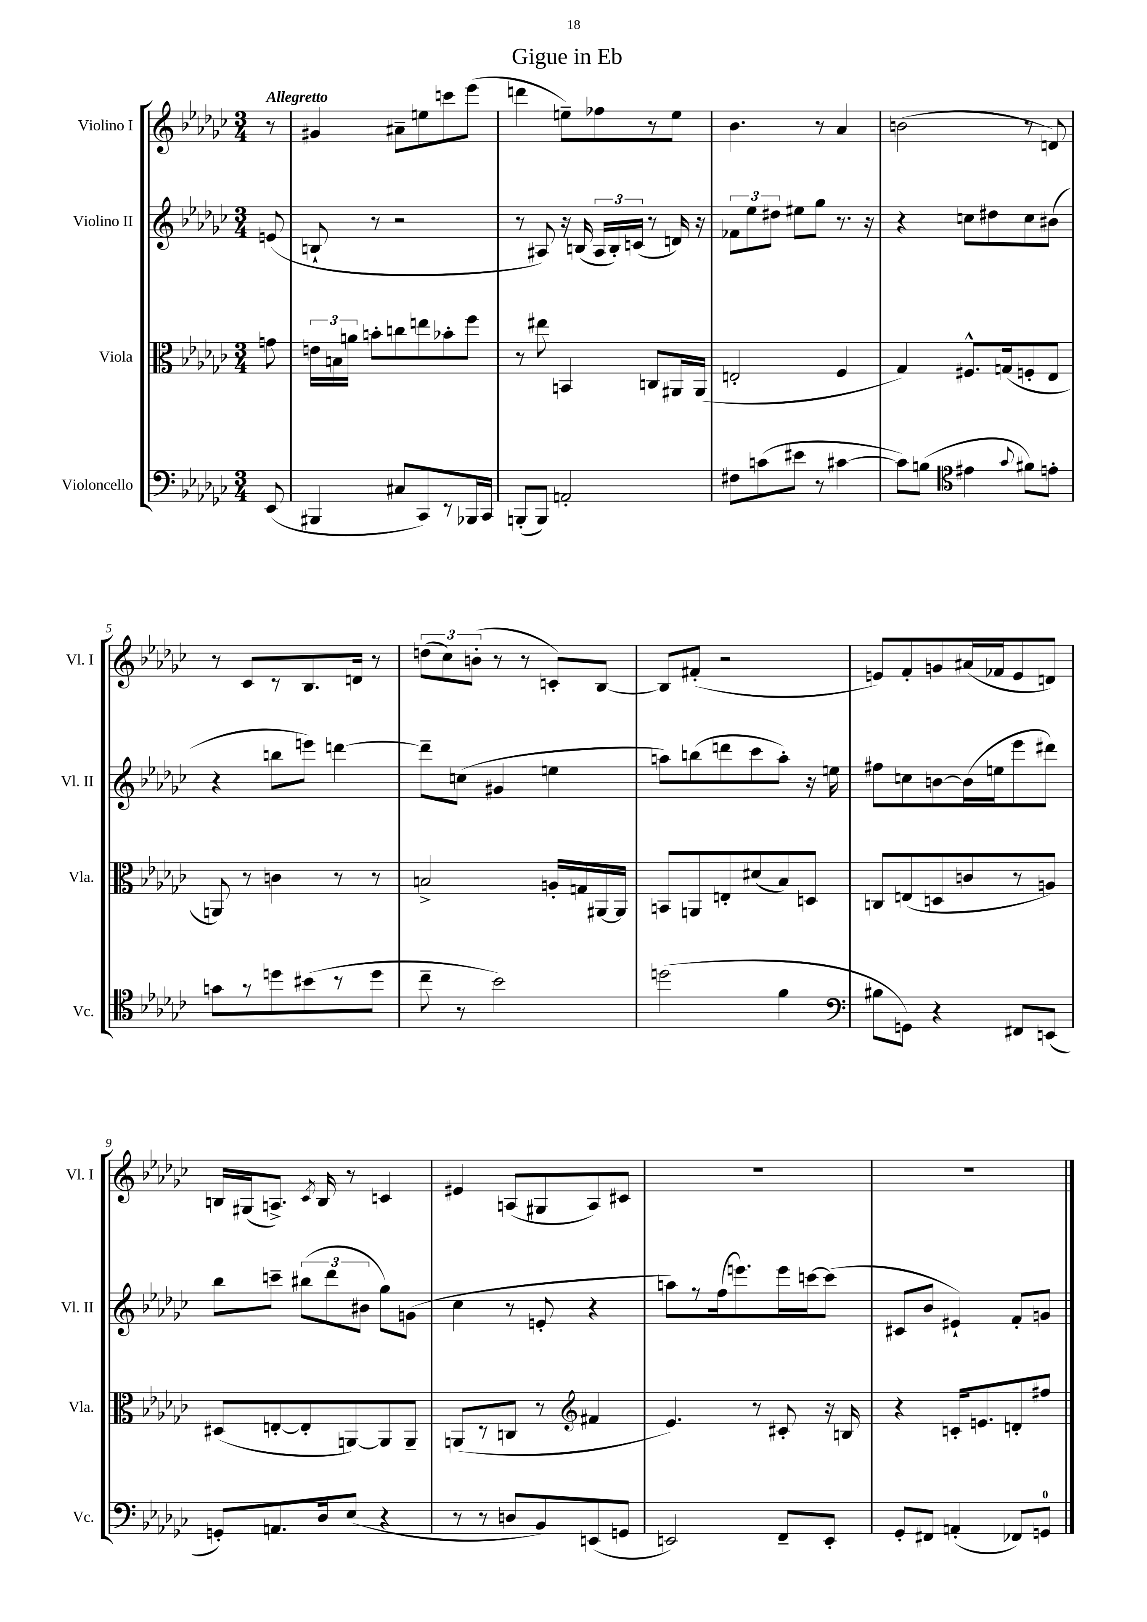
\header { title = "Gigue in Eb" }
<<
\new StaffGroup <<
\new Staff = "s0" \with { instrumentName = "Violino I" shortInstrumentName = "Vl. I" } {
    \clef treble \key ges \major \numericTimeSignature \time 3/4 \partial 8 \tempo "Allegretto"
    \autoBeamOff r8 |
    gis'4 ais'8[-- e''8 c'''8 ees'''8]( |
    d'''4 e''8[--) fes''8 r8 e''8] |
    bes'4. r8 aes'4 |
    b'2( r8 d'8) |
    r8 ces'8[ r8 bes8. d'16] r8 |
    \tuplet 3/2 { d''8[( ces''8) b'8]-.( } r8 r8 c'8[-.) bes8]~ |
    bes8[ fis'8]-.( r2 |
    e'8[) f'8-. g'8 ais'16( fes'16 e'8 d'8]) |
    b16[ gis16( a8.]->) \acciaccatura { ces'8 } b16 r8 c'4 |
    eis'4 a8[( gis8 a8) cis'8] |
    R2. |
    R2. \bar "|." |
}
\new Staff = "s1" \with { instrumentName = "Violino II" shortInstrumentName = "Vl. II" } {
    \clef treble \key ges \major \numericTimeSignature \time 3/4 \partial 8
    \autoBeamOff e'8( |
    b8-! r8 r2 |
    r8 ais8) r16 b16( \tuplet 3/2 { ais16[ b16-.) c'16]( } r8 d'16) r16 |
    \tuplet 3/2 { fes'8[ ees''8 dis''8] } eis''8[ ges''8] r8. r16 |
    r4 c''8[ dis''8 c''8 bis'8]( |
    r4 b''8[ e'''8]) d'''4~ |
    d'''8[-- c''8]( gis'4 e''4 |
    a''8[) b''8( d'''8 ces'''8 a''8]-.) r16 e''16 |
    fis''8[ c''8 b'8~ b'16( e''16 ees'''8 dis'''8]) |
    bes''8[ c'''8]-- \tuplet 3/2 { bis''8[( des'''8 bis'8] } ges''8[) g'8]( |
    ces''4 r8 e'8-. r4 |
    a''8[) r8 f''16( e'''8.) e'''16 c'''16~ c'''8]( |
    cis'8[ bes'8] eis'4-!) f'8[-. g'8] \bar "|." |
}
\new Staff = "s2" \with { instrumentName = "Viola" shortInstrumentName = "Vla." } {
    \clef alto \key ges \major \numericTimeSignature \time 3/4 \partial 8
    \autoBeamOff g'8 |
    \tuplet 3/2 { e'16[ b16 a'16] } b'8[-. c''8 e''8 bes'8-. f''8] |
    r8 eis''8 b,4 c8[ ais,16 ais,16]( |
    e2-. f4 |
    ges4) fis8.[-^ g16( f8-. ees8] |
    a,8) r8 c'4 r8 r8 |
    b2-> a16[-. g16 ais,16~ ais,16] |
    b,8[ a,8 e8-. dis'8( bes8) d8] |
    c8[ e8( d8 c'8 r8 a8]) |
    dis8[( e8~-. e8-. a,8~) a,8 a,8]-- |
    a,8[( r8 c8] r8 \clef treble fis'4 |
    ees'4.) r8 cis'8-. r16 b16 |
    r4 c'16[-. e'8. d'8-. fis''8] \bar "|." |
}
\new Staff = "s3" \with { instrumentName = "Violoncello" shortInstrumentName = "Vc." } {
    \clef bass \key ges \major \numericTimeSignature \time 3/4 \partial 8
    \autoBeamOff ees,8( |
    bis,,4 cis8[ ces,8) r8 bes,,16 ces,16] |
    b,,8[-.( b,,8]) a,2-. |
    fis8[ c'8( eis'8] r8 cis'4~ |
    cis'8[) b8]( \clef tenor eis'4 \appoggiatura { ges'8 } fis'8[) e'8]-. |
    g'8[ r8 d''8 bis'8( r8 d''8] |
    ces''8-- r8 bes'2) |
    d''2( f'4 |
    \clef bass bis8[ g,8]) r4 fis,8[ e,8]( |
    g,8[-.) a,8. des16 ees8]( r4 |
    r8 r8 d8[ bes,8) e,8( g,8] |
    e,2) f,8[-- e,8]-. |
    ges,8[-. fis,8] a,4-.( fes,8[) g,8]-0 \bar "|." |
}
>>
>>
